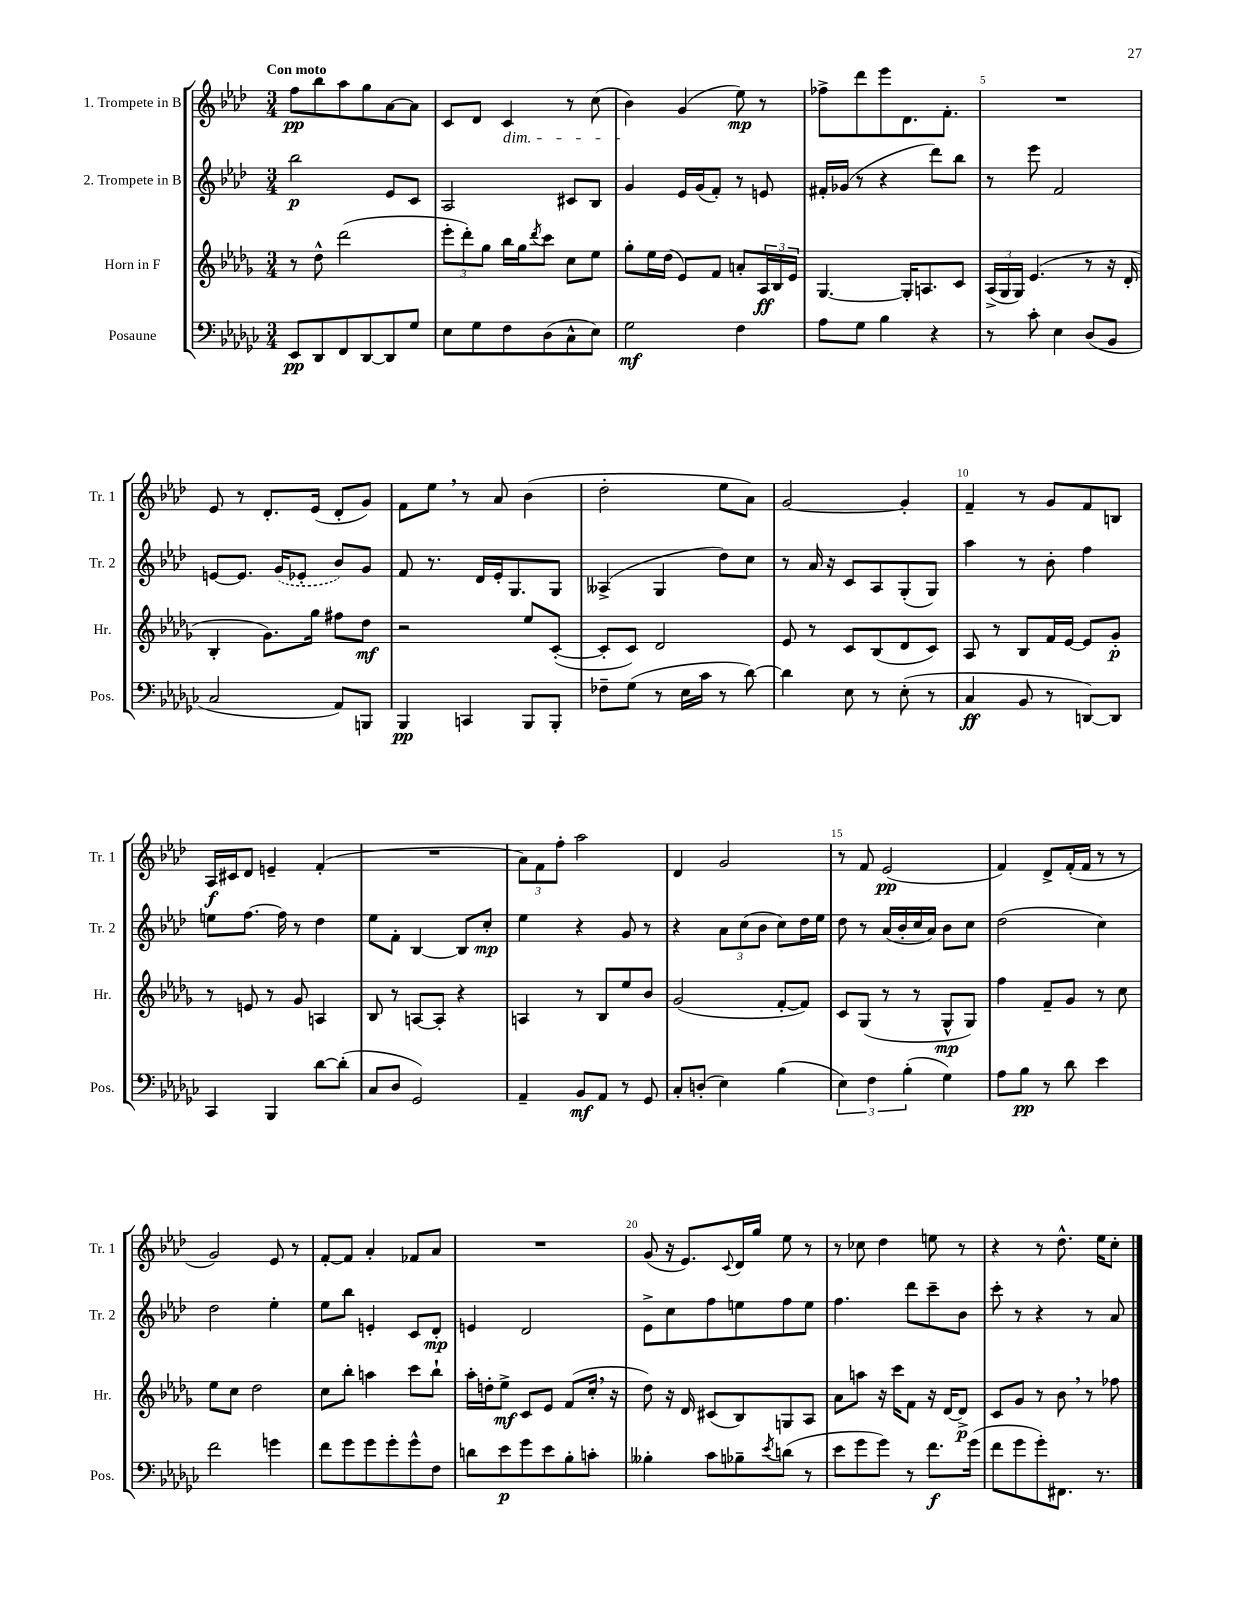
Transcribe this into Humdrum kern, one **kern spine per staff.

**kern	**kern	**kern	**kern
*staff4	*staff3	*staff2	*staff1
*clefF4	*clefG2	*clefG2	*clefG2
*k[b-e-a-d-g-c-]	*k[b-e-a-d-g-]	*k[b-e-a-d-]	*k[b-e-a-d-]
*M3/4	*M3/4	*M3/4	*M3/4
8EE-	8r	2bb-	8ff
8DD-	8dd-^^	.	8bb-
8FF	(2ddd-	.	8aa-
[8DD-	.	.	8gg
8DD-]	.	8e-	[8a-
8G-	.	8c	8a-]
=	=	=	=
8E-	12eee-'	2A-	8c
.	12ddd-')	.	.
8G-	.	.	8d-
.	12gg-	.	.
8F	16bb-	.	4c
.	16gg-	.	.
.	8qddd-	.	.
(8D-	8ccc	.	.
8C-^^	8cc	8c#	8r
8E-)	8ee-	8B-	(8cc
=	=	=	=
2G-	8gg-'	4g	4b-)
.	16ee-	.	.
.	(16dd-	.	.
.	8e-)	16e-	(4g
.	.	(16g	.
.	8f	8f')	.
4F	8a'	8r	8ee-)
.	24A-	8e	8r
.	24B-	.	.
.	24e-	.	.
=	=	=	=
8A-	[4.G-	16f#'	8ff-^
.	.	(16g-	.
8G-	.	8r	8ddd-
4B-	.	4r	8eee-
.	16G-']	.	8.d-
.	8.A	.	.
4r	.	8ddd-)	.
.	.	.	8.f'
.	8c	8bb-	.
=	=	=	=
8r	(24A-^	8r	2.r
.	24G-	.	.
.	24G-)	.	.
8c-'	(4.e-	8eee-	.
4E-	.	2f	.
(8D-	8r	.	.
8BB-	16r	.	.
.	16d-'	.	.
=	=	=	=
2C-	4B-'	[8e	8e-
.	.	8.e]	8r
.	8.g-)	.	8.d-'
.	.	(16g	.
.	.	8e-'	.
.	16gg-	.	(16e-
8AA-)	8ff#	8b-)	8d-'
8BBB	8dd-	8g	8g)
=	=	=	=
4BBB-	2r	8f	8f
.	.	8.r	8ee-
4CC	.	.	8r
.	.	16d-	.
.	.	16e-'	8a-
.	.	8.G	.
8BBB-	8ee-	.	(4b-
8BBB-'	([8c'	8G	.
=	=	=	=
8F-~	8c']	(4A--^	2dd-'
(8G-	8c)	.	.
8r	2d-	4G	.
16E-	.	.	.
16c-	.	.	.
8r	.	8dd-)	8ee-
[8d-)	.	8cc	8a-)
=	=	=	=
4d-]	8e-	8r	[2g
.	8r	16a-	.
.	.	16r	.
8E-	8c	8c	.
8r	(8B-	8A-	.
(8E-'	8d-	(8G'	4g']
8r	8c)	8G)	.
=	=	=	=
4C-	8A-	4aa-	4f~
.	8r	.	.
8BB-	8B-	8r	8r
8r	16f	8b-'	8g
.	[16e-	.	.
[8DD)	8e-]	4ff	8f
8DD]	8g-'	.	8B
=	=	=	=
4CC-	8r	8ee	16A-
.	.	.	16c#
.	8e	[8.ff	8d-
4BBB-	8r	.	4e~
.	.	16ff]	.
.	8g-	8r	.
[8d-	4A	4dd-	(4f'
(8d-']	.	.	.
=	=	=	=
8C-	8B-	8ee-	2.r
8D-	8r	8f'	.
2GG-)	[8A	[4B-	.
.	8A']	.	.
.	4r	8B-]	.
.	.	8cc'	.
=	=	=	=
4AA-~	4A	4ee-	12a-)
.	.	.	12f
.	.	.	12ff'
8BB-	8r	4r	2aa-
8AA-	8B-	.	.
8r	8ee-	8g	.
8GG-	8b-	8r	.
=	=	=	=
8C-'	(2g-	4r	4d-
(8D'	.	.	.
4E-)	.	12a-	2g
.	.	(12cc	.
.	.	12b-	.
(4B-	[8f'	8cc)	.
.	8f])	16dd-	.
.	.	16ee-	.
=	=	=	=
6E-)	8c	8dd-	8r
.	(8G-	8r	8f
6F	.	.	.
.	8r	(16a-	(2e-
.	.	16b-'	.
(6B-'	.	.	.
.	8r	16cc	.
.	.	16a-)	.
4G-)	8G-^^	8b-	.
.	8G-)	8cc	.
=	=	=	=
8A-	4ff	(2dd-	4f)
8B-	.	.	.
8r	8f~	.	8d-^
8d-	8g-	.	(16f'
.	.	.	16f
4e-	8r	4cc)	8r
.	8cc	.	8r
=	=	=	=
2f	8ee-	2dd-	2g)
.	8cc	.	.
.	2dd-	.	.
4g	.	4ee-'	8e-
.	.	.	8r
=	=	=	=
8f	8cc	8ee-	[8f'
8g-	8bb-'	8bb-	8f]
8g-	4aa	4e'	4a-'
8g-'	.	.	.
8g-^^	8ccc	8c	8f-
8F	8bb-`	8d-'	8a-
=	=	=	=
8d	16aa-'	4e	2.r
.	16dd'	.	.
8e-	8ee-^	.	.
8g-	8c	2d-	.
8e-	8e-	.	.
8B-'	(8f	.	.
8c'	16cc'	.	.
.	16r	.	.
=	=	=	=
4B--'	8dd-)	8e-^	(8g
.	16r	8cc	16r
.	16d-	.	8.e-)
8c-	(8c#	8ff	.
.	.	.	8qqc
8B-~	8B-)	8ee	16d-
.	.	.	16gg
8qe-	.	.	.
(8d	8G	8ff	8ee-
8r	8A-	8ee	8r
=	=	=	=
8e-	8a-	4.ff	8r
8g-	8aa	.	8cc-
8g-)	16r	.	4dd-
.	16ccc	.	.
8r	8f	8ddd-	.
8.f	16r	8ccc~	8ee
.	[16d-	.	.
.	8d-^]	8b-	8r
(16g-	.	.	.
=	=	=	=
8f	8c	8ccc'	4r
8g-	8g-	8r	.
8g-')	8r	4r	8r
8.FF#	8b-	.	8.dd-^^
.	8r	8r	.
8.r	.	.	16ee-
.	8ff-	8a-	8cc'
==	==	==	==
*-	*-	*-	*-
